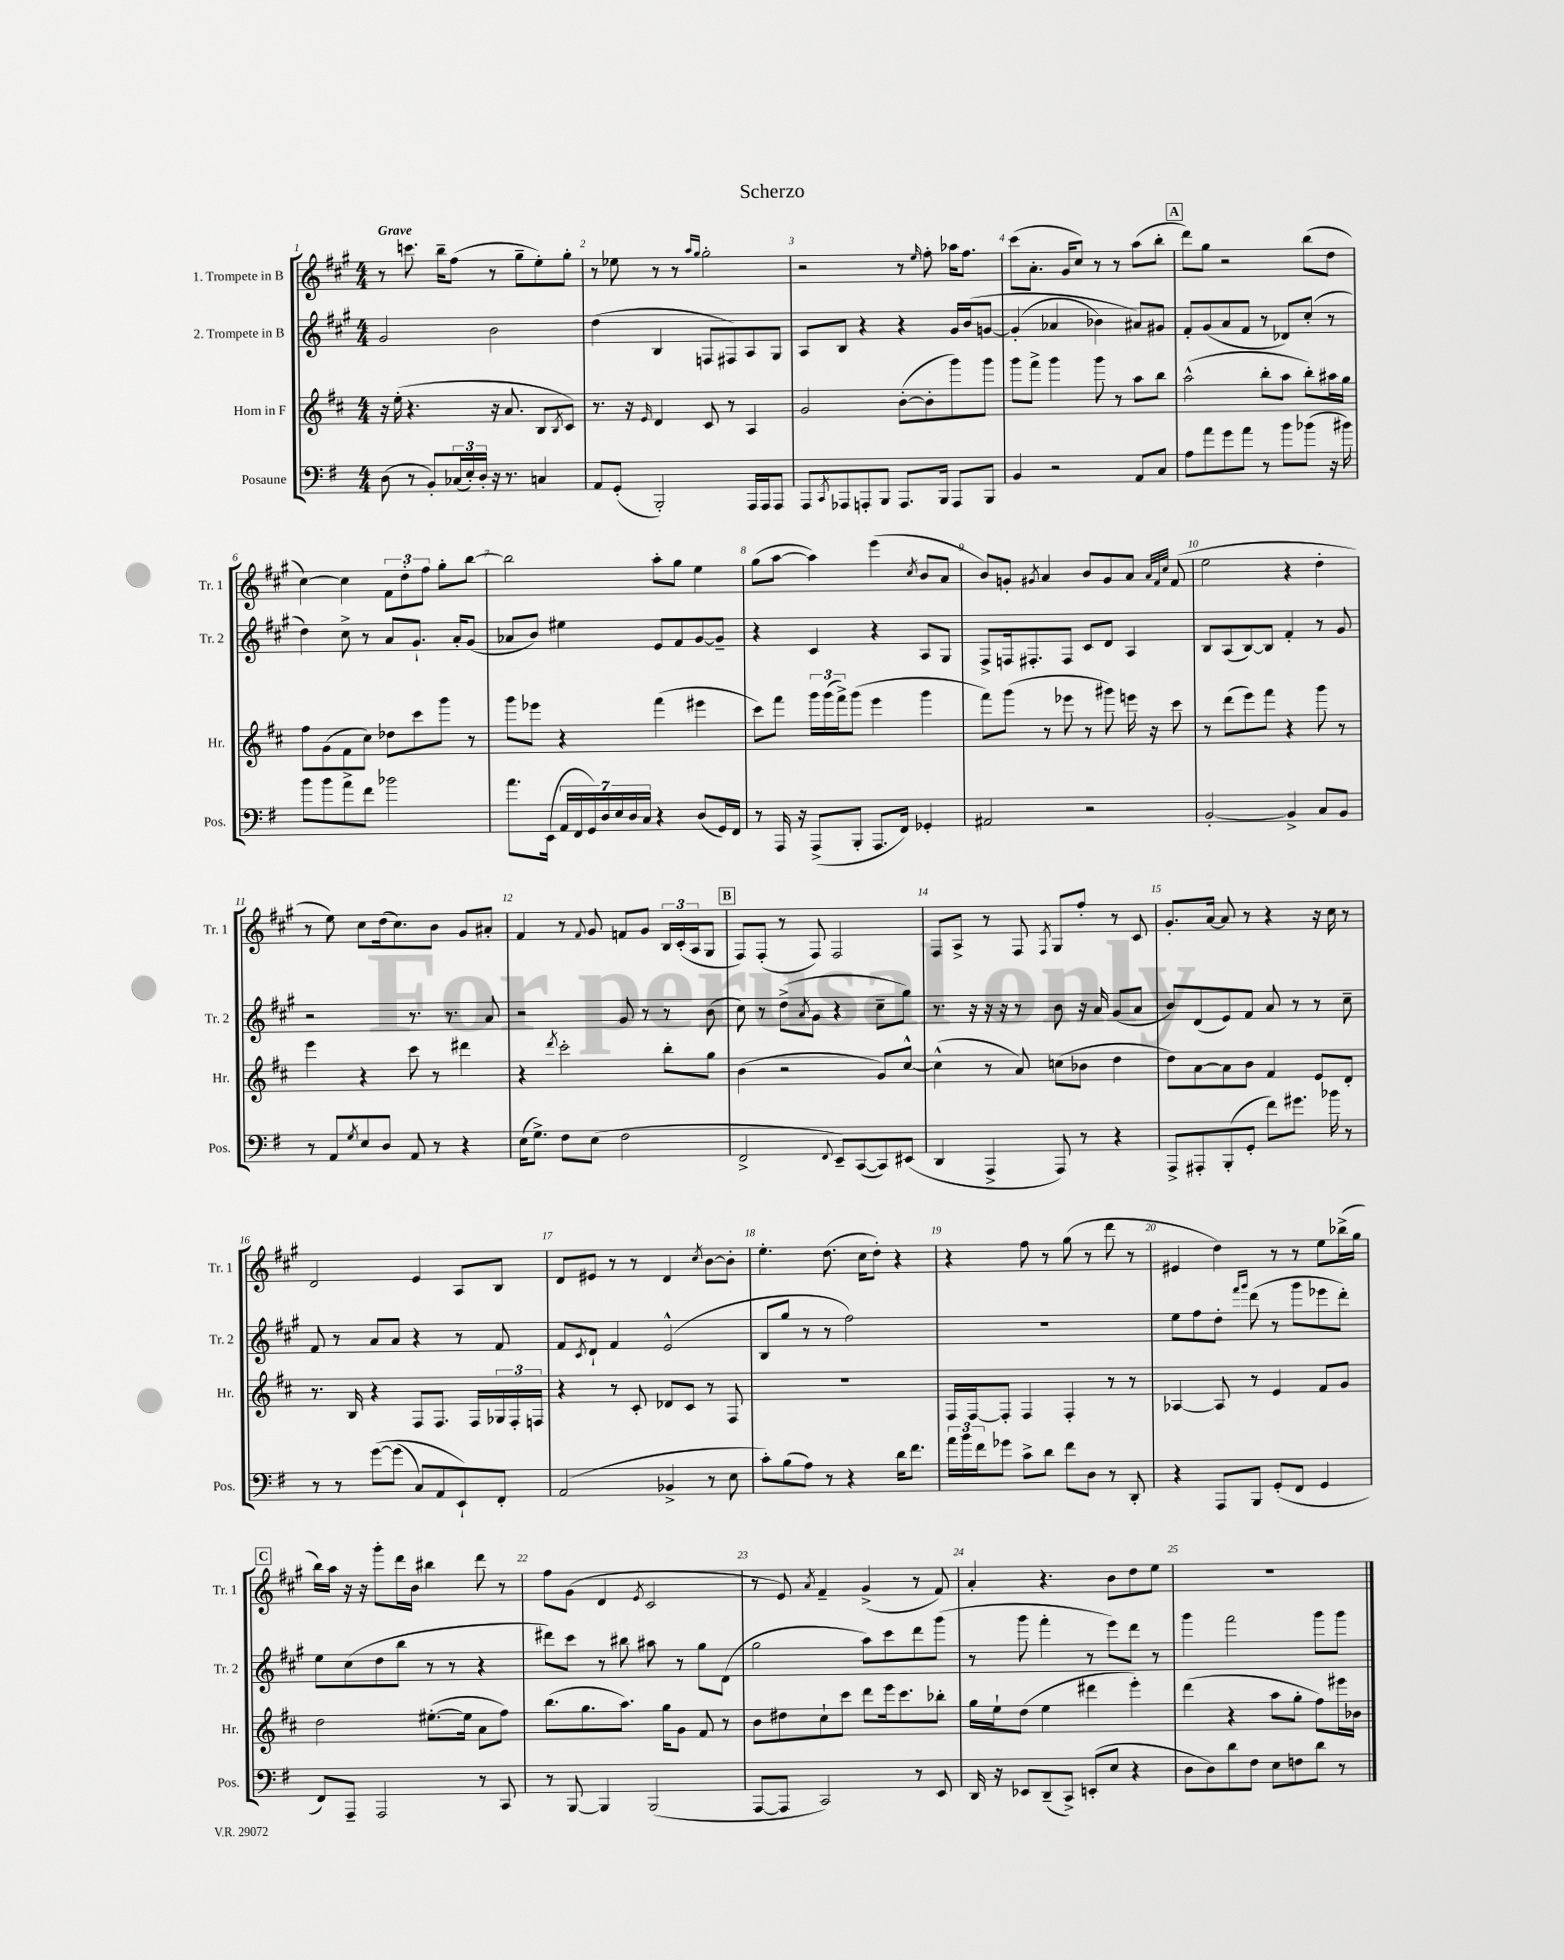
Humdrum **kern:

**kern	**kern	**kern	**kern
*part4	*part3	*part2	*part1
*staff4	*staff3	*staff2	*staff1
*I"Posaune	*I"Horn in F	*I"2. Trompete in B	*I"1. Trompete in B
*I'Pos.	*I'Hr.	*I'Tr. 2	*I'Tr. 1
*clefF4	*clefG2	*clefG2	*clefG2
*k[f#]	*k[f#c#]	*k[f#c#g#]	*k[f#c#g#]
*M4/4	*M4/4	*M4/4	*M4/4
=1	=1	=1	=1
!	!	!	!LO:TX:a:B:t=Grave
(8D\	16r	2g#/	8r
.	(16ee'\	.	.
8r	4.r	.	8.cccn\
8BB'/L)	.	.	.
.	.	.	16bb~\KL
(24C-X/L	.	.	(8ff#\J
24E'/)	.	.	.
24D'/JJ	.	.	.
16r	16r	2b\	8r
8.r	8.a/	.	.
.	.	.	8gg#~\L
4Cn/	8B/L	.	8ee'\)
.	8qB/	.	.
.	8c#/J)	.	8gg#'\J
=2	=2	=2	=2
8AA/L	8.r	(4dd\	8r
(8GG'/J	.	.	8ee-X\
.	16r	.	.
.	16qqe/	.	.
2BBB'/)	4d/	4B/	8r
.	.	.	8r
.	.	.	16qqaa/LL
.	.	.	16qqgg#/JJ
.	8c#/	8Fn/L	2gg#'\
.	8r	8F#X/)	.
16AAA/LL	4A/	8A/	.
16AAA/J	.	.	.
8AAA/J	.	8G#/J	.
=3	=3	=3	=3
8AAA/L	2g/	8A/L	2r
8qCC/	.	.	.
8AAA-X/	.	8B/J	.
8AAAn'/	.	4r	.
8BBB/J	.	.	.
8.AAA/L	([8b'\L	4r	8r
.	.	.	16qqee/
.	8b'\]	.	8ff#'\
16BBB/Jk	.	.	.
8AAA/L	8ggg\)	16g#/LL	16aa-X\KL
.	.	(16b/J	8.ff#\J
8BBB/J	8ggg\J	[8gn/J	.
=4	=4	=4	=4
4BB/	8ggg\L	(4g'/]	(8ccc#\L
.	8fff#^\J	.	8.a'\J
2r	4ggg\	4a-X/	.
.	.	.	16g#/KL
.	.	.	8cc#/J)
.	8ggg\	4b-X\)	8r
.	8r	.	8r
8AA/L	8aa\L	8a#X/L)	(8aa\L
8C/J	8bb\J	8g#X/J	8bb'\J
!!LO:REH:place=s1:t=A
=5	=5	=5	=5
8A\L	(2aa^^\	8f#'/L	8ddd\L)
8a\	.	(8g#/	8gg#\J
8g\	.	8a/	2r
8a\J	.	8f#/J	.
8r	8bb'\L	8r	.
8b\L	8aa\J	8d-X/L)	.
(8b-X\J	8bb'\L)	(8cc#'/J	(8bb\L
16r	16aa#X\L	8r	8dd\J
16b#X\)	16gg\JJ	.	.
!!LO:LB:g=z
=6	=6	=6	=6
8b\L	8ff#\L	4dd\)	[4cc#\)
8b\	(8g\	.	.
8a^\	8f#\	8cc#^\	4cc#\]
8f#\J	8cc#\J)	8r	.
2b-X\	8dd-X\L	8a/L	12f#\L
.	.	.	12dd'\
.	8ccc#\	8.g#`/J	.
.	.	.	12ff#\J
.	8ggg\J	.	8gg#'\L
.	.	16a'/KL	.
.	8r	(8g#/J	[8bb\J
=7	=7	=7	=7
8.a\L	8ggg\L	8a-X/L	2bb\]
.	8eee-X\J	8b/J)	.
(16EE\Jk	.	.	.
28AA/LL	4r	4ee#X\	.
28FF#/	.	.	.
28GG/)	.	.	.
28D/	.	.	.
28E/	.	.	.
28D/	.	.	.
28C/JJ	.	.	.
4r	(4fff#\	8e/L	8aa'\L
.	.	8f#/	8gg#\J
(8D/L	4eee#X\	[8g#/	4ee\
16GG/L)	.	8g#~/J]	.
16FF#/JJ	.	.	.
=8	=8	=8	=8
8r	8ccc#\L)	4r	(8gg#\L
16AAA/	8fff#\J	.	[8aa\J
16r	.	.	.
(8AAA^/L	24ggg\LL	4c#/	4aa\])
.	(24ggg\	.	.
.	24fff#^\J)	.	.
8BBB'/J	(8ggg\J	.	.
8.AAA/L	4eee\	4r	(4eee\
16FF#/Jk)	.	.	.
.	.	.	8qcc#/
4GG-X'/	4ggg\	8A/L	8b/L
.	.	8G#/J	8a/J
=9	=9	=9	=9
2AA#X/	8fff#\L)	8F#^/L	8b/L)
.	(8ggg\J	16Fn/k	8gn'/J
.	.	8.F#X'/	.
.	.	.	8qg#X/
.	8r	.	4a/
.	8eee-X\	8F#/J	.
2r	8r	8c#/L	8b/L
.	8ggg#X\)	8d/J	8g#/
.	16eeen\	4A/	8a/J
.	16r	.	.
.	.	.	32qqa/LLL
.	.	.	32qqf#/
.	.	.	32qqcc#/JJJ
.	8ccc#\	.	(8f#/
=10	=10	=10	=10
[2BB'/	8r	8B/L	2ee\
.	(8ddd\L	(8A/	.
.	8eee\)	[8B/)	.
.	8fff#\J	8B/J]	.
4BB^/]	4r	4f#'/	4r
8C/L	8ggg\	8r	4dd'\
8BB/J	8r	8g#/	.
!!LO:LB:g=z
=11	=11	=11	=11
8r	4eee\	2r	8r
8AA/L	.	.	8ee\)
8qG/	.	.	.
8E/	4r	.	8cc#\L
8D/J	.	.	(16dd\k
.	.	.	8.cc#\)
8AA/	8ccc#\	8.r	.
8r	8r	.	8b\J
.	.	8.r	.
4r	4ddd#X\	.	8g#/L
.	.	8a/	8a#X'/J
=12	=12	=12	=12
(16E\KL	4r	2r	4f#/
8.G^\J)	.	.	.
.	8qddd/	.	.
8F#\L	2ccc#'\	.	8r
.	.	.	8qqf#/
(8E\J	.	.	8g#/
2F#\	.	8g#/	8fn/L
.	.	8r	8g#/J
.	8bb'\L	8r	24B/LL
.	.	.	(24c#'/
.	.	.	24A/J
.	8gg\J	(8b\	8G#/J
!!LO:REH:place=s1:t=B
=13	=13	=13	=13
2FF#^/	(4b\	8cc#\)	8F#/L)
.	.	8r	(8F#'/J
.	2r	(8dd^\L	8r
.	.	8qa/	.
.	.	8g#\J	8F#/)
8qqFF#/	.	.	.
8EE~/L)	.	4r	2F#/
([8CC/	.	.	.
8CC/])	8g/L)	8cc#~\L	.
(8EE#X/J	[8cc#^^/J	8gg#\J)	.
=14	=14	=14	=14
4DD/	(4cc#^^\]	8.r	8F#/L
.	.	.	8A^/J
.	.	16r	.
4AAA^/	8r	16r	8r
.	.	16r	.
.	8a/)	8r	8F#/
.	.	.	8qF#/
8AAA/)	(8ccn\L	8b\	8G#/L
8r	8b-X\J	16r	8ff#'/J
.	.	16a/	.
4r	4dd\	(8g#/L	8r
.	.	8a/J	8c#/
=15	=15	=15	=15
8AAA^/L	8dd\L)	8b/L)	8.g#'/L
8AAA#X'/	[8a\	(8d/	.
.	.	.	[16a/Jk
(8BBB'/	8a\]	8e/)	8a/]
8GG'/J	8b\J	8f#/J	8r
8f#\L)	4f#/	8a/	4r
8.g#X\J	.	8r	.
.	8e/L	8r	16r
16b-X\	.	.	16cc#\
8r	8d'/J	8cc#~\	8r
!!LO:LB:g=z
=16	=16	=16	=16
8r	8.r	8f#/	2d/
8r	.	8r	.
.	16B/	.	.
([8g\L	4r	8a/L	.
(8g\J]	.	8a/J	.
8C/L)	8F#/L	4r	4e/
8AA/	8.F#/J	.	.
8EE`/)	.	8r	8A/L
.	16F#/LL	.	.
8FF#'/J	24G-X/	8f#/	8B/J
.	24F#'/	.	.
.	24Fn/JJ	.	.
=17	=17	=17	=17
(2AA/	4r	8f#/L	8d/L
.	.	8qc#/	.
.	.	8d`/J	8e#X/J
.	8r	4f#/	8r
.	8c#'/	.	8r
4BB-X^/	8d-X/L	(2e^^/	4d/
.	8c#/J	.	.
.	.	.	8qcc#/
8r	8r	.	[8b\L
8E\	8F#/	.	8b'\J]
=18	=18	=18	=18
8c'\L)	1r	8B/L	4.ee'\
(8B\	.	8gg#/J	.
8A\J)	.	8r	.
8r	.	8r	(8.dd\
4r	.	2ff#\)	.
.	.	.	16cc#\KL
.	.	.	8dd'\J)
16d\KL	.	.	4r
8.f#\J	.	.	.
=19	=19	=19	=19
24a\LL	16F#/LL	1r	4r
24b\	.	.	.
.	[16F#/J	.	.
24f#\J	.	.	.
8g-X\J	8F#'/J]	.	.
8c^\L	4F#/	.	8ff#\
8d\J	.	.	8r
8f#\L	4F#'/	.	(8gg#\
8D\J	.	.	8r
8r	8r	.	8ddd\
8DD'/	8r	.	8r
=20	=20	=20	=20
4r	[4A-X/	8ee\L	4e#X/
.	.	8ff#\	.
8AAA/L	8A-/]	8dd'\J	4dd\)
.	.	16qqfff#/LL	.
.	.	16qqggg#/JJ	.
8BBB/J	8r	(8ddd\	.
(8GG'/L	4e/	8r	8r
8FF#/J	.	8ggg#\L	8r
4GG/	8f#/L	8eee-X\	8ee\L
.	8g/J	8ddd'\J)	(16bb-X^\L
.	.	.	16gg#\JJ
!!LO:LB:g=z
!!LO:REH:place=s1:t=C
=21	=21	=21	=21
8FF#/L)	2dd\	8ee\L	16bb\LL)
.	.	.	16aa\JJ
8AAA~/J	.	(8cc#\	16r
.	.	.	16r
2AAA/	.	8dd\	8ggg#'\L
.	.	8bb\J	16ddd\L
.	.	.	16b\JJ
.	([8.ee#X'\L	8r	4bb#X\
.	.	8r	.
.	16ee#\Jk]	.	.
8r	8a\L	4r	8ddd\
8CC/	8ff#\J)	.	8r
=22	=22	=22	=22
8r	(8.bb\L	8ddd#X\L)	8ff#\L
[8BBB/	.	8ccc#\J	(8g#\J
.	8.gg\	.	.
4BBB/]	.	8r	4d/
.	8.aa\J)	8bb#X\	.
.	.	.	8qe/
(2BBB/	.	8aa#X\	2c#/
.	16gg\KL	.	.
.	8g\J	8r	.
.	8f#/	8gg#\L	.
.	8r	(8d\J	.
=23	=23	=23	=23
[8AAA/L	8b\L	2gg#\	8r
8AAA/J]	8dd#X\	.	8e/)
.	.	.	8qa/
2CC/)	8cc#`\	.	4f#~/
.	8ccc#\J	.	.
.	8ddd\L	8aa\L)	(4g#^/
.	16eee\k	8ccc#\	.
.	8.ccc#\	.	.
8r	.	8ddd\	8r
8EE/	8bb-X'\J	(8ggg#\J	8f#/)
=24	=24	=24	=24
16DD/	16gg\LL	8r	4a'/
16r	16ee`\J	.	.
8EE-X/L	(8dd\J	8ggg#\	.
(8DD~/	4ee\	4fff#'\	4.r
8CC^/J)	.	.	.
(8EEn'/L	4ddd#X\	8r	.
8E/J	.	8eee\L)	8b\L
4r	4eee'\)	8ddd\J	8dd\
.	.	8r	8ee\J
=25	=25	=25	=25
8D\L	(4ddd\	4ggg#\	1r
8D\)	.	.	.
8d\	4r	2fff#\	.
8F#\J	.	.	.
8E\L	8aa\L	.	.
8Fn\	8gg'\J	.	.
8d\J	8ff#\L)	8ggg#\L	.
8r	16eee#X\L	8ggg#\J	.
.	16b-X\JJ	.	.
==	==	==	==
*-	*-	*-	*-
